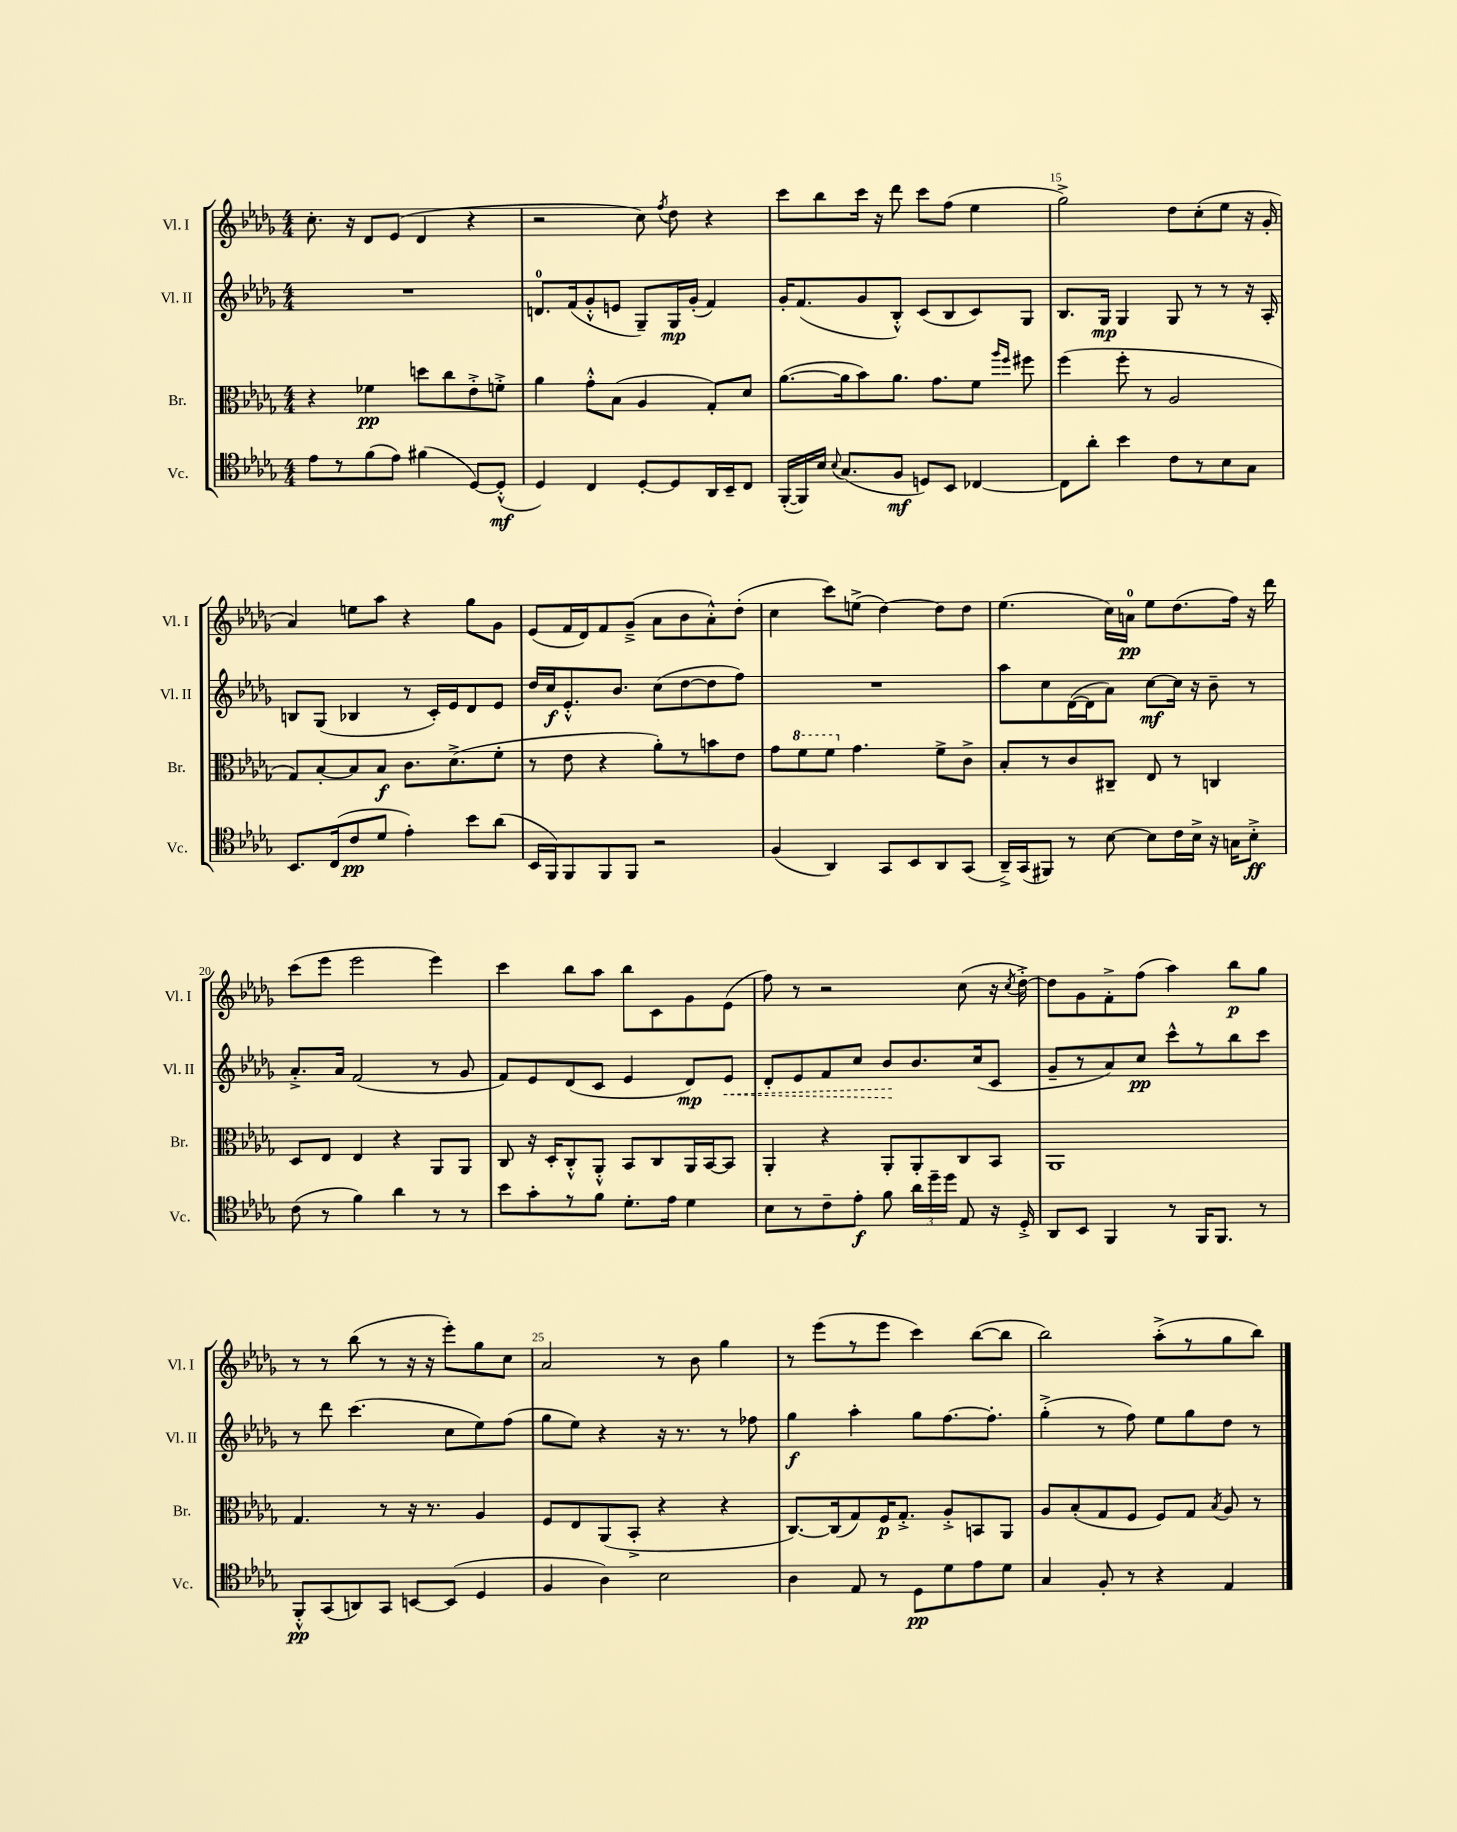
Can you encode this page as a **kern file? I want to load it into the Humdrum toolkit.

**kern	**dynam	**kern	**dynam	**kern	**dynam	**kern	**dynam
*part4	*part4	*part3	*part3	*part2	*part2	*part1	*part1
*staff4	*staff4	*staff3	*staff3	*staff2	*staff2	*staff1	*staff1
*I"Vc.	*	*I"Br.	*	*I"Vl. II	*	*I"Vl. I	*
*I'Vc.	*	*I'Br.	*	*I'Vl. II	*	*I'Vl. I	*
*clefC4	*	*clefC3	*	*clefG2	*	*clefG2	*
*k[b-e-a-d-g-]	*	*k[b-e-a-d-g-]	*	*k[b-e-a-d-g-]	*	*k[b-e-a-d-g-]	*
*M4/4	*	*M4/4	*	*M4/4	*	*M4/4	*
=12	=12	=12	=12	=12	=12	=12	=12
8e-\L	.	4r	.	1r	.	8.cc'\	.
8r	.	.	.	.	.	.	.
.	.	.	.	.	.	16r	.
(8f\	.	4f-X\	pp	.	.	8d-/L	.
8e-\J)	.	.	.	.	.	(8e-/J	.
(4f#X\	.	8ddn\L	.	.	.	4d-/	.
.	.	8cc\	.	.	.	.	.
[8D-/L)	.	8e-'^\	.	.	.	4r	.
(8D-'^^/J]	mf	8fn'^\J	.	.	.	.	.
=13	=13	=13	=13	=13	=13	=13	=13
4D-/)	.	4a-\	.	8.dn/L	.	2r	.
.	.	.	.	(16f/k	.	.	.
4C/	.	8g-'^^\L	.	8g-'^^/	.	.	.
.	.	(8B-\J	.	8en/J	.	.	.
[8D-'/L	.	4A-/	.	8G-~/L)	.	8cc\)	.
.	.	.	.	.	.	8qff/	.
8D-/]	.	.	.	16G-/L	mp	8dd-\	.
.	.	.	.	(16g-'/JJ	.	.	.
16AA-/L	.	8G-'/L)	.	4f/)	.	4r	.
16BB-~/J	.	.	.	.	.	.	.
8C/J	.	8d-/J	.	.	.	.	.
=14	=14	=14	=14	=14	=14	=14	=14
([16FF'/LL	.	([8.a-\L	.	16g-'/KL	.	8ccc\L	.
16FF/])	.	.	.	(8.f/	.	.	.
16B-/JJ	.	.	.	.	.	8bb-\	.
8qqB-/	.	.	.	.	.	.	.
(8.G-/L	.	16a-\k]	.	.	.	.	.
.	.	8b-\)	.	8g-/	.	16ccc\Jk	.
.	.	.	.	.	.	16r	.
8F/J	mf	8.a-\J	.	8B-'^^/J)	.	8ddd-\	.
8Dn/L)	.	.	.	(8c/L	.	8ccc\L	.
.	.	8.g-\L	.	.	.	.	.
8BB-/J	.	.	.	8B-/	.	(8ff\J	.
[4C-X/	.	8f\J	.	8c/)	.	4ee-\	.
.	.	16qqaa-/LL	.	.	.	.	.
.	.	16qqff/JJ	.	.	.	.	.
.	.	8ff#X\	.	8G-/J	.	.	.
=15	=15	=15	=15	=15	=15	=15	=15
8C-\L]	.	(4ff\	.	8.B-/L	.	2gg-^\)	.
8a-'\J	.	.	.	.	.	.	.
.	.	.	.	16G-/Jk	mp	.	.
4b-\	.	8ff'\	.	4G-/	.	.	.
.	.	8r	.	.	.	.	.
8c\L	.	2A-/	.	8G-/	.	8dd-\L	.
8r	.	.	.	8r	.	(8cc'\	.
8B-\	.	.	.	8r	.	8ee-\J	.
8G-\J	.	.	.	16r	.	16r	.
.	.	.	.	16A-'/	.	16g-'/	.
!!LO:LB:g=z
=16	=16	=16	=16	=16	=16	=16	=16
8.BB-/L	.	8G-/L)	.	8Bn/L	.	4a-/)	.
.	.	[8B-'/	.	(8G-/J	.	.	.
(16C/k	.	.	.	.	.	.	.
8c/	pp	8B-/]	.	4B-X/	.	8een\L	.
8d-/J	.	8B-/J	f	.	.	8aa-\J	.
4e-'\)	.	8.c\L	.	8r	.	4r	.
.	.	.	.	16c'/LL)	.	.	.
.	.	(8.d-^\	.	16e-/J	.	.	.
8b-\L	.	.	.	8d-/	.	8gg-\L	.
(8a-\J	.	8f'\J	.	8e-/J	.	8g-\J	.
=17	=17	=17	=17	=17	=17	=17	=17
16BB-/LL	.	8r	.	16dd-/LL	.	(8e-/L	.
16FF/J)	.	.	.	16cc/J	f	.	.
8FF/	.	8e-\	.	8.e-'^^/	.	16f/L	.
.	.	.	.	.	.	16d-/J)	.
8FF/	.	4r	.	.	.	8f/	.
.	.	.	.	8.b-/J	.	.	.
8FF/J	.	.	.	.	.	(8g-~^/J	.
2r	.	8a-'\L)	.	(8cc\L	.	8a-\L	.
.	.	8r	.	[8dd-\	.	8b-\	.
.	.	8bn\	.	8dd-\]	.	8a-'^^\)	.
.	.	8e-\J	.	8ff\J)	.	(8dd-'\J	.
=18	=18	=18	=18	=18	=18	=18	=18
(4F/	.	8g-\L	.	1r	.	4cc\	.
*	*	*8va	*	*	*	*	*
.	.	8ff\	.	.	.	.	.
4AA-/)	.	8ff\J	.	.	.	8ccc\L)	.
*	*	*X8va	*	*	*	*	*
.	.	4.g-\	.	.	.	(8een^\J	.
8GG-/L	.	.	.	.	.	[4dd-\)	.
8BB-/	.	.	.	.	.	.	.
8AA-/	.	8f^\L	.	.	.	8dd-\L]	.
(8GG-/J	.	8c^\J	.	.	.	8dd-\J	.
=19	=19	=19	=19	=19	=19	=19	=19
16AA-~^/LL)	.	8B-'/L	.	8aa-\L	.	(4.ee-\	.
(16GG-/J	.	.	.	.	.	.	.
8FF#X/J)	.	8r	.	8cc\	.	.	.
8r	.	8c/	.	([16d-\L	.	.	.
.	.	.	.	16d-\J]	.	.	.
[8B-\	.	8C#X~/J	.	8a-\J)	.	16cc\LL)	.
.	.	.	.	.	.	16an\JJ	pp
8B-\L]	.	8E-/	.	[8cc\L	mf	8ee-\L	.
16c\L	.	8r	.	16cc\Jk]	.	(8.dd-\	.
16B-^\JJ	.	.	.	16r	.	.	.
16r	.	4Cn/	.	8b-~\	.	.	.
16Gn\KL	.	.	.	.	.	16ff\Jk)	.
8B-'^\J	ff	.	.	8r	.	16r	.
.	.	.	.	.	.	16ddd-\	.
!!LO:LB:g=z
=20	=20	=20	=20	=20	=20	=20	=20
(8c\	.	8D-/L	.	8.a-'^/L	.	(8ccc\L	.
8r	.	8E-/J	.	.	.	8eee-\J	.
.	.	.	.	16a-/Jk	.	.	.
4f\)	.	4E-/	.	(2f/	.	2eee-\	.
4a-\	.	4r	.	.	.	.	.
8r	.	8AA-/L	.	8r	.	4eee-\)	.
8r	.	8AA-/J	.	8g-/	.	.	.
=21	=21	=21	=21	=21	=21	=21	=21
8b-\L	.	8C/	.	8f/L)	.	4ccc\	.
8g-'\	.	16r	.	8e-/	.	.	.
.	.	16D-'/KL	.	.	.	.	.
8r	.	8C'^^/	.	(8d-/	.	8bb-\L	.
8f\J	.	8AA-'^^/J	.	8c/J	.	8aa-\J	.
8.d-'\L	.	8BB-/L	.	4e-/	.	8bb-\L	.
.	.	8C/	.	.	.	8c\	.
16e-\Jk	.	.	.	.	.	.	.
4d-\	.	16AA-/L	.	8d-/L)	mp	8g-\	.
.	.	[16BB-/J	.	.	.	.	.
!	!	!	!	!	!LO:HP:b	!	!
.	.	8BB-/J]	.	8e-/J	<	(8e-\J	.
=22	=22	=22	=22	=22	=22	=22	=22
8B-\L	.	4AA-'/	.	8d-'/L	.	8ff\)	.
8r	.	.	.	8e-/	.	8r	.
8c~\	.	4r	.	8f/	.	2r	.
8e-'\J	f	.	.	8cc/J	.	.	.
8f\	.	8AA-'/L	.	8b-/L	.	.	.
24a-\LL	.	8AA-'/	.	8.b-/	[	.	.
24dd-~\	.	.	.	.	.	.	.
24dd-\JJ	.	.	.	.	.	.	.
8E-/	.	8C/	.	.	.	(8cc\	.
.	.	.	.	(16cc/k	.	.	.
16r	.	8BB-/J	.	8c/J	.	16r	.
.	.	.	.	.	.	8qcc/	.
16D-'^/	.	.	.	.	.	[16dd-'^\)	.
=23	=23	=23	=23	=23	=23	=23	=23
8AA-/L	.	1AA-	.	8g-~/L	.	8dd-\L]	.
8BB-/J	.	.	.	8r	.	8g-\	.
4FF/	.	.	.	8a-/)	.	8f'^\	.
.	.	.	.	8cc/J	pp	(8ff\J	.
8r	.	.	.	8ccc^^\L	.	4aa-\)	.
16FF/KL	.	.	.	8r	.	.	.
8.FF/J	.	.	.	.	.	.	.
.	.	.	.	8bb-\	.	8bb-\L	p
8r	.	.	.	8ccc\J	.	8gg-\J	.
!!LO:LB:g=z
=24	=24	=24	=24	=24	=24	=24	=24
8FF'^^/L	pp	4.G-/	.	8r	.	8r	.
(8GG-/	.	.	.	8ddd-\	.	8r	.
8AAn/)	.	.	.	(4.ccc\	.	(8bb-\	.
8GG-/J	.	8r	.	.	.	8r	.
[8BBn/L	.	16r	.	.	.	16r	.
.	.	8.r	.	.	.	16r	.
(8BB/J]	.	.	.	8cc\L	.	8eee-'\L)	.
4D-/	.	4A-/	.	8ee-\)	.	8gg-\	.
.	.	.	.	(8ff\J	.	8cc\J	.
=25	=25	=25	=25	=25	=25	=25	=25
4F/	.	8F/L	.	8gg-\L	.	2a-/	.
.	.	8E-/	.	8ee-\J)	.	.	.
4A-\)	.	(8AA-/	.	4r	.	.	.
.	.	8BB-'^/J	.	.	.	.	.
2B-\	.	4r	.	16r	.	8r	.
.	.	.	.	8.r	.	.	.
.	.	.	.	.	.	8b-\	.
.	.	4r	.	8r	.	4gg-\	.
.	.	.	.	8ff-X\	.	.	.
=26	=26	=26	=26	=26	=26	=26	=26
4A-\	.	[8.C/L)	.	4gg-\	f	8r	.
.	.	.	.	.	.	(8eee-\L	.
.	.	(16C/k]	.	.	.	.	.
8E-/	.	8G-/)	.	4aa-'\	.	8r	.
8r	.	16F/K	p	.	.	8eee-\J	.
.	.	8.G-'^/J	.	.	.	.	.
8D-\L	pp	.	.	8gg-\L	.	4ccc\)	.
8d-\	.	8A-'^/L	.	[8.ff\	.	.	.
8e-\	.	8BBn/	.	.	.	([8bb-\L	.
.	.	.	.	8.ff'\J]	.	.	.
8d-\J	.	8AA-/J	.	.	.	8bb-\J]	.
=27	=27	=27	=27	=27	=27	=27	=27
4G-/	.	8A-/L	.	(4gg-'^\	.	2bb-\)	.
.	.	(8B-'/	.	.	.	.	.
8F'/	.	8G-/	.	8r	.	.	.
8r	.	8F/J	.	8ff\)	.	.	.
4r	.	8F/L)	.	8ee-\L	.	(8aa-'^\L	.
.	.	8G-/J	.	8gg-\	.	8r	.
.	.	8qB-/	.	.	.	.	.
4E-/	.	8A-/	.	8dd-\J	.	8gg-\	.
.	.	8r	.	8r	.	8bb-\J)	.
==	==	==	==	==	==	==	==
*-	*-	*-	*-	*-	*-	*-	*-
